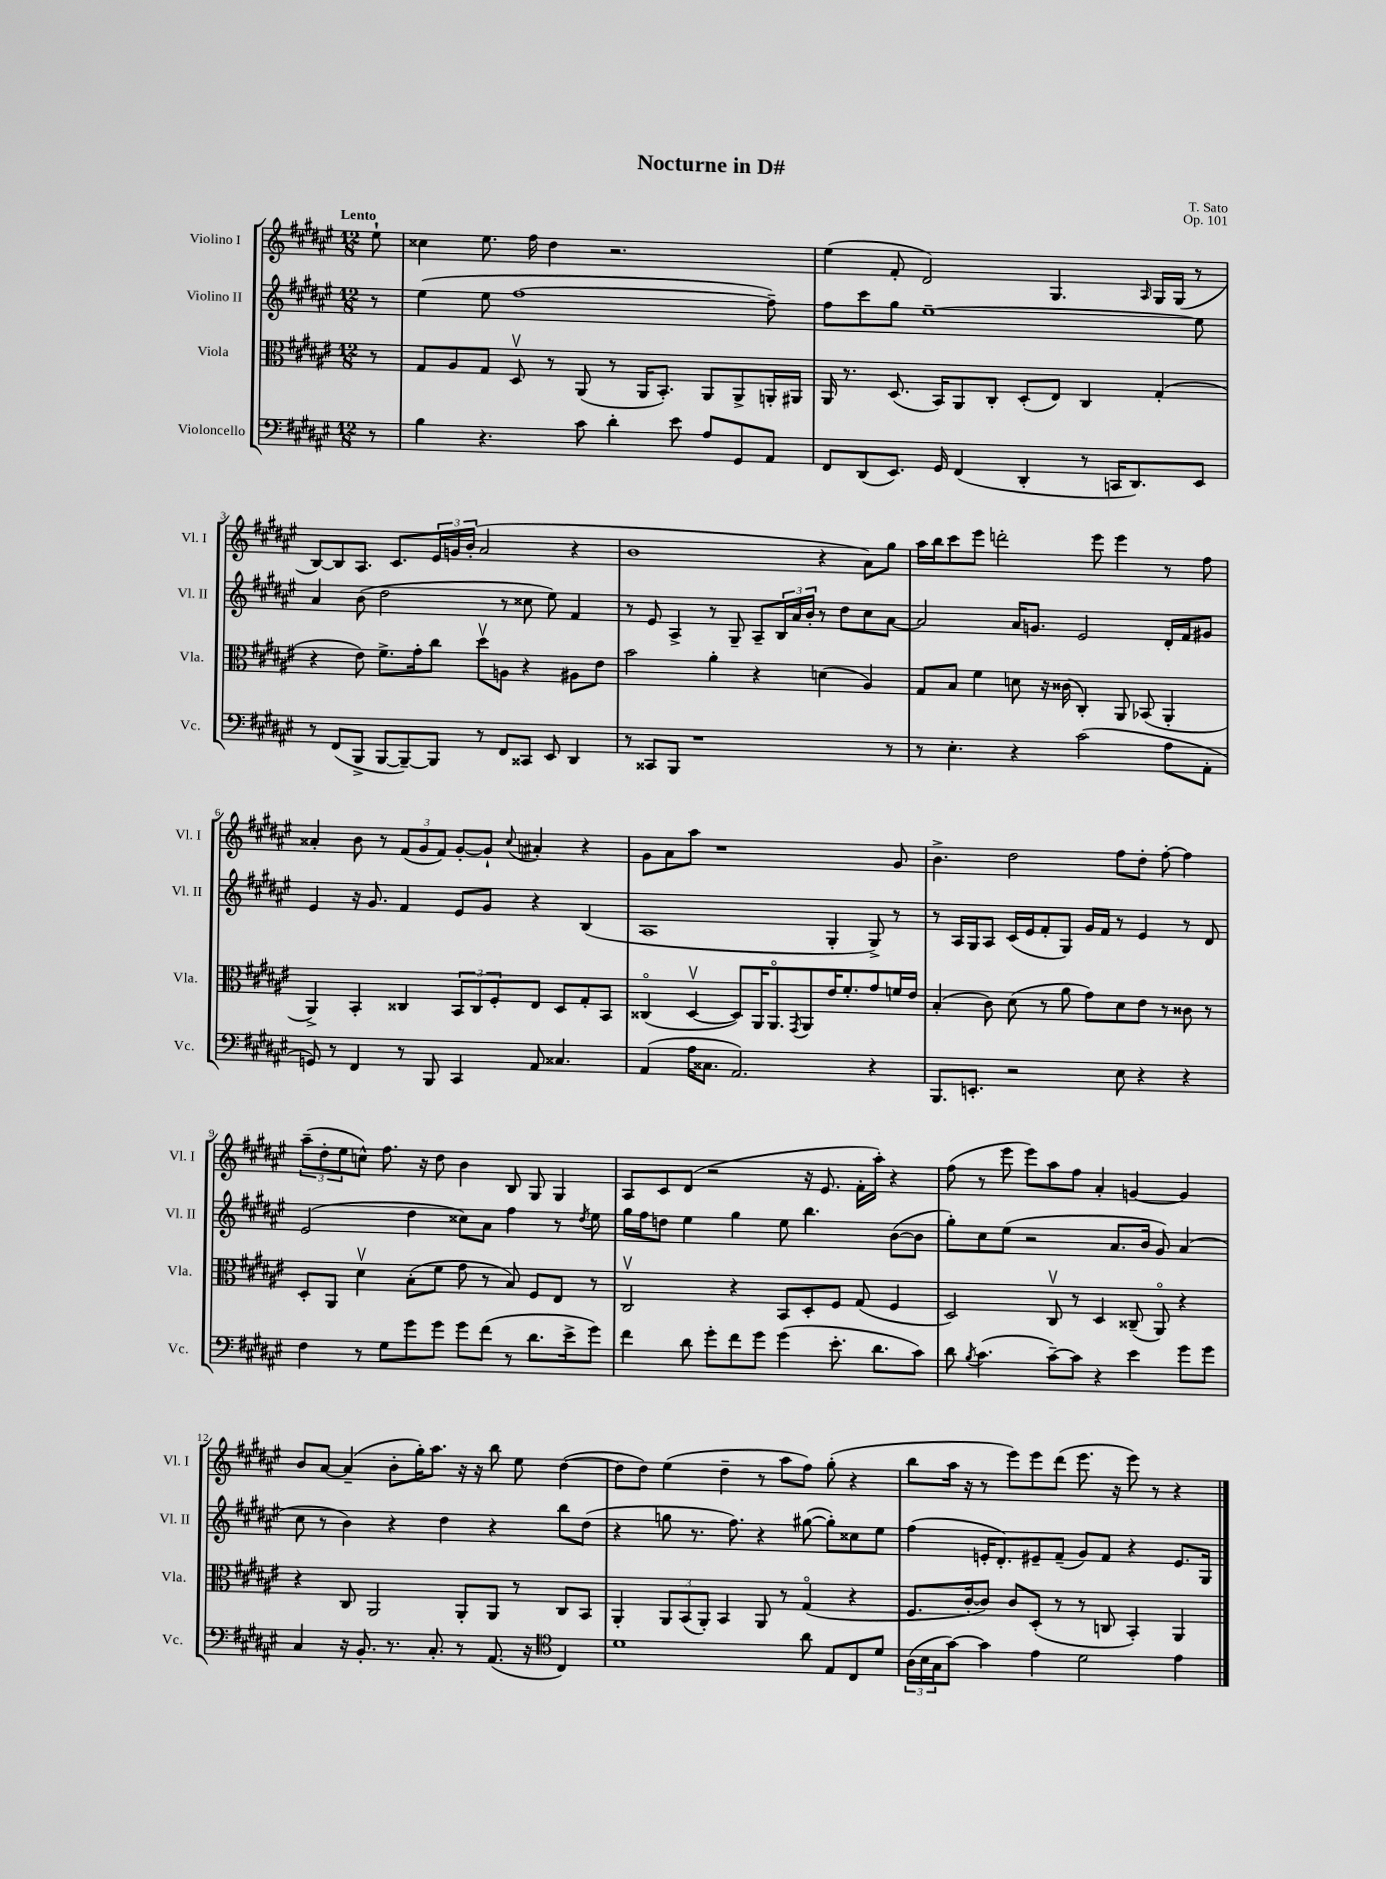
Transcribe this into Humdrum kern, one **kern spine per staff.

**kern	**kern	**kern	**kern
*part4	*part3	*part2	*part1
*staff4	*staff3	*staff2	*staff1
*I"Violoncello	*I"Viola	*I"Violino II	*I"Violino I
*I'Vc.	*I'Vla.	*I'Vl. II	*I'Vl. I
*clefF4	*clefC3	*clefG2	*clefG2
*k[f#c#g#d#a#e#]	*k[f#c#g#d#a#e#]	*k[f#c#g#d#a#e#]	*k[f#c#g#d#a#e#]
*M12/8	*M12/8	*M12/8	*M12/8
=	=	=	=
!	!	!	!LO:TX:a:B:t=Lento
8r	8r	8r	8ee#`\
=1	=1	=1	=1
4B\	8G#/L	(4ee#\	4cc##X\
.	8A#/	.	.
4.r	8G#/J	8ee#\	8.ee#\
.	8D#v/	[1ff#	.
.	.	.	16ff#\
.	8r	.	4dd#\
8c#\	(8AA#/	.	.
4d#'\	8r	.	2.r
.	16AA#/KL	.	.
.	8.BB'/J)	.	.
8e#\	.	.	.
8A#/L	8AA#/L	.	.
8GG#/	8AA#^/	.	.
8AA#/J	16AAn'/L	8ff#~\])	.
.	16AA#X/JJ	.	.
=2	=2	=2	=2
8FF#/L	16AA#/	8ff#\L	(4ee#\
.	8.r	.	.
(8DD#/	.	8ccc#\	.
8.EE#/J)	(8.D#/	8gg#\J	8f#'/
.	.	[1ee#~	2d#/)
16GG#/	16BB/KL)	.	.
(4FF#/	8AA#/	.	.
.	8C#'/J	.	.
4DD#'/	(8D#'/L	.	.
.	8E#/J)	.	4.G#/
8r	4C#/	.	.
16CCn/KL	.	.	.
8.DD#/)	.	.	.
.	.	.	16qqA#/
.	(4G#'/	.	16G#/LL
.	.	.	(16G#/JJ
8EE#/J	.	8ee#\]	8r
!!LO:LB:g=z
=3	=3	=3	=3
8r	4r	4a#/	[8B/L)
(8FF#/L	.	.	8B/]
8BBB^/J	8e#\)	(8b\	8.A#/J
[8BBB/L	8.f#^\L	2dd#\	.
.	.	.	8.c#/L
8BBB~/_)	.	.	.
.	16g#'\k	.	.
8BBB/J]	8cc#\J	.	24e#/L
.	.	.	24gn/
.	.	.	(24b'/JJ
8r	8dd#v\L	.	2a#/
8FF#/L	8An\J	8r	.
8CC##X/J	4r	8cc##X\	.
8EE#/	.	8ee#\)	.
4DD#/	8A#X\L	4f#/	4r
.	8e#\J	.	.
=4	=4	=4	=4
8r	2b\	8r	1b
8CC##X/L	.	8e#/	.
8BBB/J	.	4A#^/	.
1r	.	.	.
.	4a#'\	8r	.
.	.	8G#~/	.
.	4r	8A#~/L	.
.	.	24B/L	.
.	.	24a#/	.
.	.	24b'/JJ	.
.	(4dn\	8r	4r
.	.	8dd#\L	.
.	4A#/)	8cc#\	8a#\L)
8r	.	[8a#\J	8gg#\J
=5	=5	=5	=5
8r	8G#/L	2a#/]	16aa#\LL
.	.	.	16bb\J
4.E#'\	8B/J	.	8ccc#\
.	4f#\	.	8eee#\J
.	.	.	2dddn'\
4r	8dn\	16a#/KL	.
.	.	8.gn/J	.
.	16r	.	.
.	(16c##X\	.	.
(2c#\	4C#'/)	2e#/	.
.	.	.	8eee#\
.	8AA#/	.	4eee#\
.	(8BB-X/	.	.
8A#\L	4AA#'/	16d#'/LL	8r
.	.	16f#/J	.
8AA#'\J	.	8g#X/J	8ff#\
!!LO:LB:g=z
=6	=6	=6	=6
8GGn/)	4AA#^/)	4e#/	4a##X'/
8r	.	.	.
4FF#/	4BB'/	16r	8b\
.	.	8.g#/	.
.	.	.	8r
8r	4C##X/	4f#/	(12f#/L
.	.	.	12g#/
8BBB/	.	.	.
.	.	.	12f#/J)
4CC#/	12BB/L	8e#/L	[8g#'/L
.	12C##/	.	.
.	.	8g#/J	8g#`/J]
.	12F#'/	.	.
.	.	.	8qqcc#/
8AA#/	8E#/J	4r	4a#X'/
4.C##X/	8D#/L	.	.
.	8G#'/	(4B/	4r
.	8BB/J	.	.
=7	=7	=7	=7
(4AA#/	(4C##X/	1A#	8g#\L
.	.	.	8a#\
16A#\KL	[4D#v/	.	8aa#\J
8.C##X\J	.	.	.
.	.	.	1r
2.AA#/)	8D#/L])	.	.
.	16AA#/K	.	.
.	8.AA#/	.	.
.	8qGG#/	.	.
.	8AA#/	.	.
.	16e#/K	4G#'/	.
.	8.f#'/	.	.
4r	8g#/	8G#^/)	.
.	16fn/L	8r	8g#/
.	16e#/JJ	.	.
=8	=8	=8	=8
8.BBB/L	(4B'/	8r	4.b^\
.	.	16A#/LL	.
8.EEn'/J	.	16G#/J	.
.	8c#\)	8A#/J	.
2r	(8d#\	(16c#/LL	2dd#\
.	.	16e#/J	.
.	8r	8f#'/	.
.	8a#\	8G#/J)	.
.	8g#\L)	16g#/LL	.
.	.	16f#/JJ	.
8E#\	8d#\	8r	8ff#\L
4r	8e#\J	4e#/	8dd#'\J
.	8r	.	[8ff#'\
4r	8c##X\	8r	4ff#\]
.	8r	8d#/	.
!!LO:LB:g=z
=9	=9	=9	=9
4F#\	8D#'/L	(2e#/	(12aa#~\L
.	.	.	12dd#'\
.	8AA#/J	.	.
.	.	.	12ee#\
8r	4d#v\	.	8ccn^^\J)
8G#\L	.	.	8.ff#\
8g#\	(8B'\L	4dd#\	.
.	.	.	16r
8g#\J	8f#\J	.	8dd#\
8g#\L	8g#\	8cc##X\L)	4b\
(8f#\J	8r	8a#\J	.
8r	8B/)	4ff#\	8B/
8.d#\L	8F#/L	.	8G#/
.	8E#/J	8r	4G#/
16e#^\k	.	.	.
.	.	8qdd#/	.
8g#\J)	8r	8ee#\	.
=10	=10	=10	=10
4f#\	2C#v/	16gg#\LL	8A#/L
.	.	16ff#\J	.
.	.	8ddn\J	8c#/
8d#\	.	4ee#\	(8d#/J
8g#'\L	.	.	2r
8f#\	4r	4gg#\	.
8g#\J	.	.	.
(4g#\	8BB/L	8ee#\	.
.	8D#'/	4.bb\	16r
.	.	.	8.e#/
8.e#'\	8F#/J	.	.
.	(8G#/	.	16f#'\LL
8.d#\L	.	.	16aa#'\JJ)
.	4F#/	([8b\L	4r
8c#\J)	.	8b\J]	.
=11	=11	=11	=11
8d#\	2D#/)	8gg#'\L)	(8ff#\
8qB/	.	.	.
(4.c#\	.	8cc#\	8r
.	.	(8ee#\J	8eee#\
.	.	2r	8eee#\L)
[8c#~\L)	8C#v/	.	8aa#\
8c#\J]	8r	.	8ff#\J
4r	4D#/	.	4a#'/
.	.	8.a#/L	.
4e#\	(8C##X~/	.	[4gn/
.	.	16b/Jk	.
.	8AA#/)	8g#/)	.
8g#\L	4r	(4a#/	4g/]
8g#\J	.	.	.
!!LO:LB:g=z
=12	=12	=12	=12
4C#/	4r	8cc#\	8b/L
.	.	8r	[8a#/J
16r	8C#/	4b\)	(4a#~/]
8.BB'/	.	.	.
.	2AA#/	.	.
8.r	.	4r	8b'\L
.	.	.	16gg#'\K)
8.C#'/	.	.	8.aa#\J
.	.	4dd#\	.
8r	8AA#'/L	.	16r
.	.	.	16r
(8.AA#/	8AA#/J	4r	8bb\
.	8r	.	8ee#\
16r	.	.	.
*clefC4	*	*	*
4C#/)	8C#/L	8bb\L	([4dd#\
.	8BB/J	(8dd#\J	.
=13	=13	=13	=13
1d#	4AA#'/	4r	8dd#\L]
.	.	.	8dd#\J)
.	12AA#/L	8ggn\	(4ee#\
.	(12BB/	.	.
.	.	8.r	.
.	12AA#'/J)	.	.
.	4BB/	.	4dd#~\
.	.	8.ff#\)	.
.	8AA#/	4r	8r
.	8r	.	8aa#\L
8a#\	(4G#/	([8gg#X\	8ff#\J)
8E#/L	.	8gg#'\L])	(8gg#'\
8C#/	4r	8cc##X\	4r
8d#/J	.	8ee#\J	.
=14	=14	=14	=14
(24A#\LL	8.F#/L	(4ff#\	8bb\L
24B\	.	.	.
24G#\J	.	.	.
[8g#\J)	.	.	16aa#\Jk
.	[16c#'/k	.	16r
4g#\]	8c#/J])	16en'/KL	8r
.	.	8.d#'/)	.
.	8c#/L	.	8eee#\L)
4e#\	(8D#'/J	8e#X~/	8eee#\
.	8r	(8f#~/J	(8ddd#\J
2d#\	8r	8g#/L)	8.eee#\
.	8Cn/	8f#/J	.
.	.	.	16r
.	4BB'/)	4r	8eee#\)
.	.	.	8r
4e#\	4AA#/	8.e#/L	4r
.	.	16G#/Jk	.
==	==	==	==
*-	*-	*-	*-
